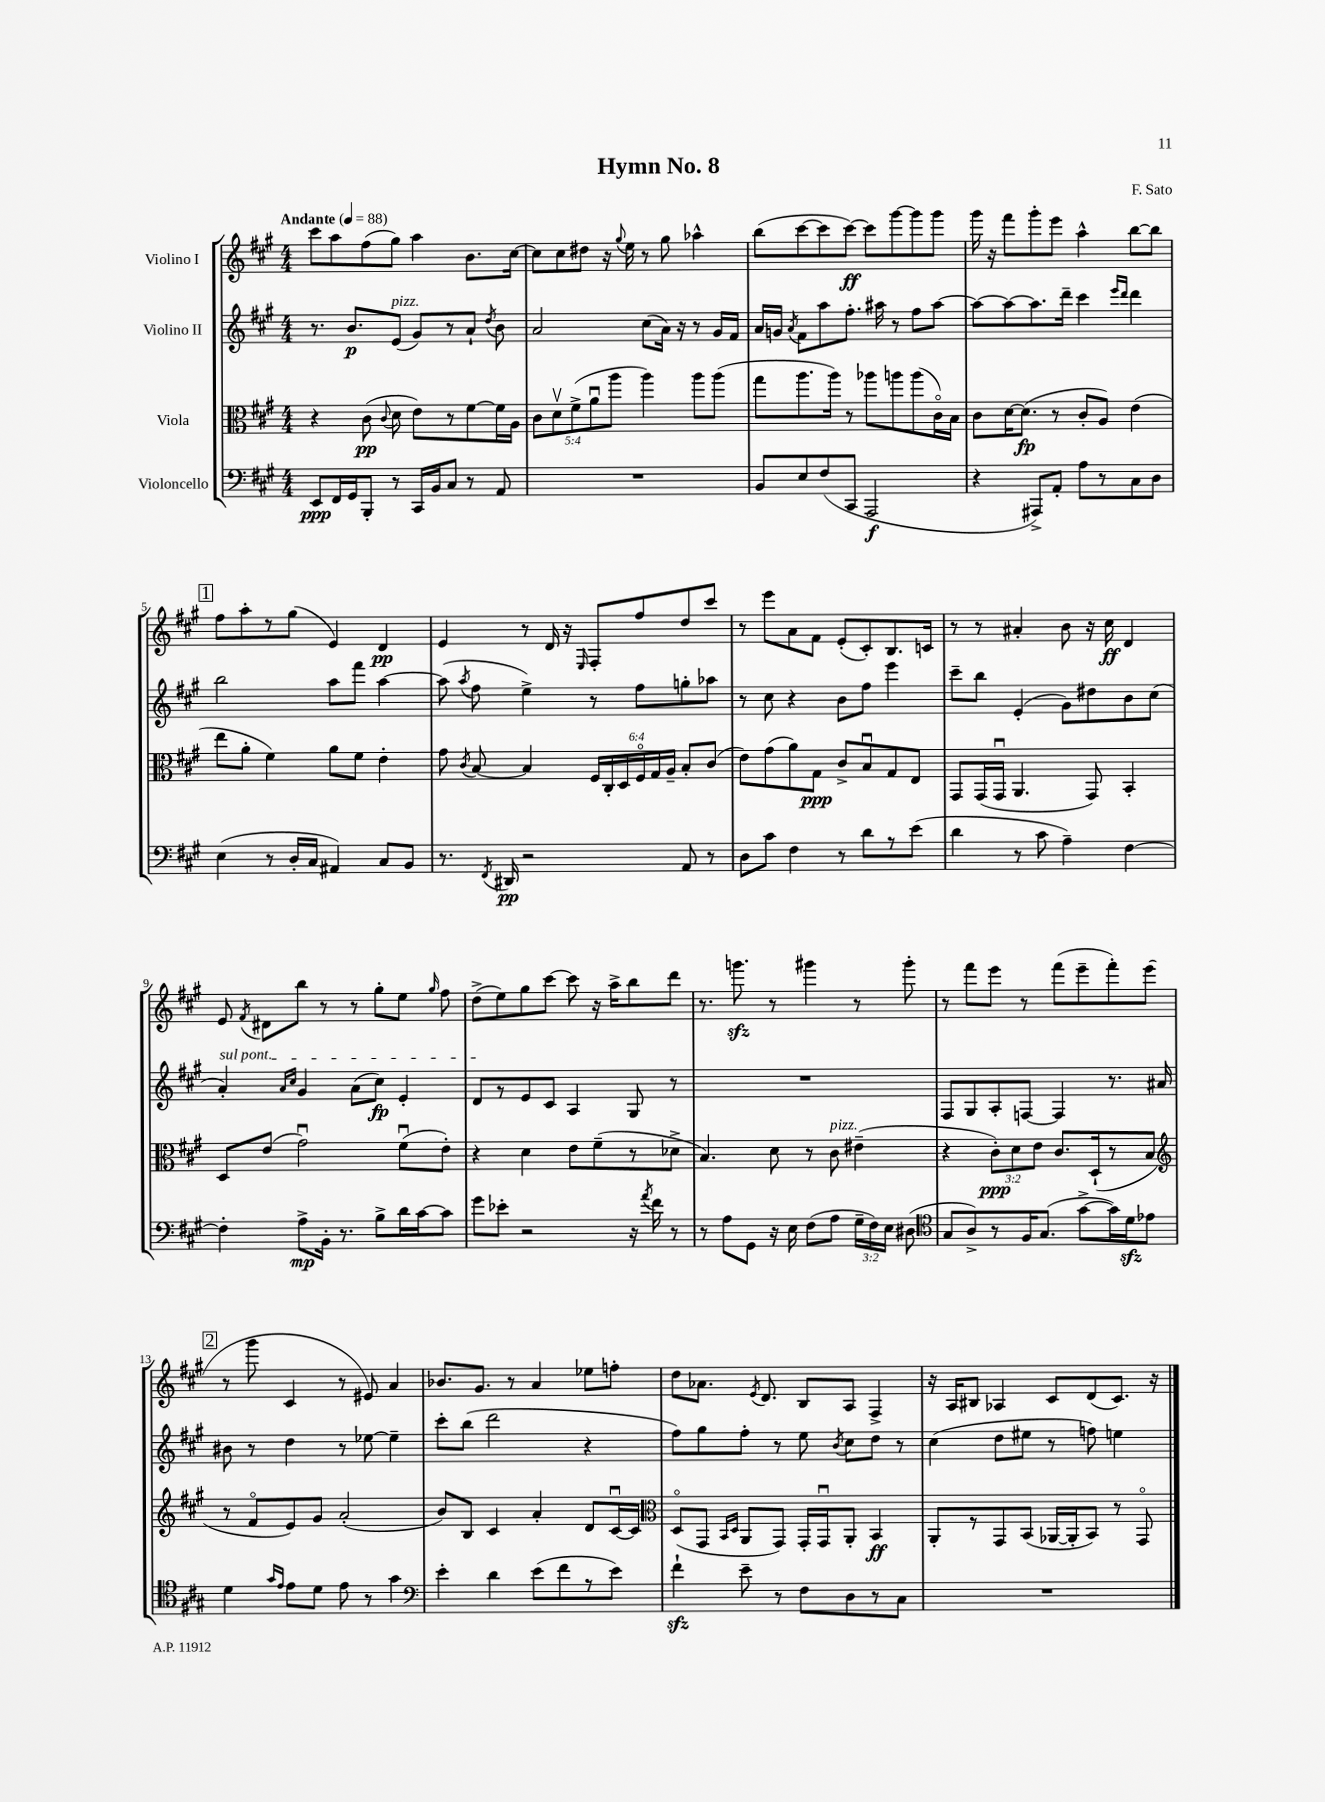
\header { title = "Hymn No. 8" composer = "F. Sato" }
<<
\new StaffGroup <<
\new Staff = "s0" \with { instrumentName = "Violino I" } {
    \clef treble \key a \major \numericTimeSignature \time 4/4 \tempo "Andante" 4 = 88
    \autoBeamOff cis'''8[ a''8 fis''8( gis''8]) a''4 b'8.[ cis''16]~ |
    cis''8[ cis''8 dis''8] r16 \appoggiatura { gis''8 } e''16 r8 gis''8 aes''4-^ |
    b''8[( cis'''8~ cis'''8 cis'''8]~\ff) cis'''8[ gis'''8~ gis'''8 gis'''8] |
    gis'''16 r16 fis'''8[ gis'''8-. e'''8] a''4-^ b''8[~ b''8] |
    \mark \markup { \box "1" } fis''8[ a''8-. r8 gis''8]( e'4) d'4\pp |
    e'4 r8 d'16 r16 \grace { e16 } fis8[-. fis''8 d''8 cis'''8] |
    r8 e'''8[ a'8 fis'8] e'8[-.( cis'8-.) b8. c'16] |
    r8 r8 ais'4-. b'8 r16 cis''16\ff d'4 |
    e'8 \acciaccatura { fis'8 } dis'8[ b''8] r8 r8 gis''8[-. e''8] \grace { gis''16 } fis''8 |
    d''8[->( e''8) gis''8 cis'''8]~ cis'''8 r16 a''16[-> b''8 d'''8] |
    r8. g'''8.\sfz r8 gis'''4 r8 gis'''8-. |
    r8 fis'''8[ e'''8] r8 fis'''8[( e'''8-- fis'''8-.) e'''8]( |
    \mark \markup { \box "2" } r8 gis'''8 cis'4 r8 eis'8) a'4 |
    bes'8.[ gis'8.] r8 a'4 ees''8[ f''8]-. |
    d''8[ aes'8.] \acciaccatura { e'8 } d'8. b8[ a8] fis4-> |
    r16 a16[ bis8] aes4 cis'8[ d'8( cis'8.]) r16 \bar "|." |
}
\new Staff = "s1" \with { instrumentName = "Violino II" } {
    \clef treble \key a \major \numericTimeSignature \time 4/4
    \autoBeamOff r8. b'8.[\p e'8]^\markup { \italic "pizz." }( gis'8[) r8 a'8]-! \acciaccatura { d''8 } b'8 |
    a'2 cis''8[( a'16]) r16 r8 gis'16[ fis'16] |
    a'16[ g'16] \acciaccatura { a'8 } fis'8[ a''8 fis''8.]-. ais''16 r8 fis''8[ ais''8]~ |
    ais''8[~ ais''8~ ais''8. d'''16]-- cis'''4 \grace { e'''16[ d'''16] } d'''4 |
    \mark \markup { \box "1" } b''2 a''8[ fis'''8] a''4~ |
    a''8( \acciaccatura { a''8 } fis''8 e''4->) r8 fis''8[ g''8-. aes''8] |
    r8 cis''8 r4 b'8[ fis''8] e'''4 |
    cis'''8[-- b''8] e'4-.( gis'8[) dis''8 b'8 cis''8]( |
    \once \override TextSpanner.bound-details.left.text = \markup { \italic "sul pont." } a'4-.\startTextSpan) \grace { a'16[ cis''16] } gis'4 a'8[( cis''8]\fp) e'4-. |
    d'8[\stopTextSpan r8 e'8 cis'8] a4 gis8 r8 |
    R1 |
    fis8[ gis8 a8-. f8]~ f4 r8. ais'16 |
    \mark \markup { \box "2" } bis'8 r8 d''4 r8 ees''8~ ees''4-- |
    cis'''8[-. b''8]( d'''2 r4 |
    fis''8[) gis''8 fis''8]-. r8 e''8 \acciaccatura { b'8 } cis''8[ d''8] r8 |
    cis''4( d''8[ eis''8] r8 f''8) e''4 \bar "|." |
}
\new Staff = "s2" \with { instrumentName = "Viola" } {
    \clef alto \key a \major \numericTimeSignature \time 4/4 \override Staff.TupletNumber.text = #tuplet-number::calc-fraction-text
    \autoBeamOff r4 cis'8\pp( \appoggiatura { cis'8 } d'8 e'8[) r8 fis'8~ fis'16 a16] |
    \tuplet 5/4 { cis'8[ d'8\upbow fis'8->( a'8\downbow a''8] } a''4) a''8[ a''8]( |
    gis''8[ a''8. a''16]) r8 aes''8[ a''8 a''8( cis'16\flageolet) b16] |
    cis'8[ d'16~ d'8.]\fp( r8 cis'8[-. a8]) e'4( |
    \mark \markup { \box "1" } e''8[ a'8]-. fis'4) a'8[ fis'8] e'4-. |
    gis'8 \acciaccatura { cis'8 } b8~ b4 \tuplet 6/4 { fis16[ cis16-. d16 fis16\flageolet gis16 a16]-- } b8[-. cis'8]( |
    e'8[) gis'8( a'8) gis8]\ppp cis'8[-> b8\downbow gis8 e8] |
    gis,8[ gis,16( gis,16]\downbow a,4. gis,8) b,4-. |
    d8[ e'8]( gis'2\downbow) fis'8[\downbow( e'8]-.) |
    r4 d'4 e'8[ fis'8--( r8 des'8]-> |
    b4.) d'8 r8 cis'8^\markup { \italic "pizz." } eis'4--( |
    r4 \tuplet 3/2 { cis'8[-.\ppp) d'8 e'8] } cis'8.[ d16-!( r8 b8] |
    \mark \markup { \box "2" } \clef treble r8 fis'8[\flageolet e'8) gis'8] a'2-.( |
    b'8[) b8] cis'4 a'4-. d'8[ cis'16~\downbow cis'16] |
    \clef alto d8[\flageolet( gis,8] \grace { b,16[ d16] } a,8[ gis,8]) gis,16[-. gis,16\downbow a,8]-. b,4\ff |
    a,8[-. r8 gis,8 b,8]( aes,16[~ aes,16-. b,8]) r8 gis,8\flageolet \bar "|." |
}
\new Staff = "s3" \with { instrumentName = "Violoncello" } {
    \clef bass \key a \major \numericTimeSignature \time 4/4 \override Staff.TupletNumber.text = #tuplet-number::calc-fraction-text
    \autoBeamOff e,8[\ppp fis,16 gis,16 b,,8]-. r8 cis,16[ b,16 cis8] r8 a,8 |
    R1 |
    b,8[ e8 fis8( cis,8] a,,2\f |
    r4 ais,,8[->) a,8]-. a8[ r8 cis8 d8] |
    \mark \markup { \box "1" } e4( r8 d16[-. cis16] ais,4) cis8[ b,8] |
    r8. \acciaccatura { fis,8 } dis,16\pp r2 a,8 r8 |
    d8[ cis'8] fis4 r8 d'8[ r8 e'8]( |
    d'4 r8 cis'8 a4--) fis4~ |
    fis4-. a8[->\mp b,16]-. r8. b8[-> d'16 cis'16~ cis'8] |
    gis'8[ ees'8]-. r2 r16 \acciaccatura { a'8 } fis'16 r8 |
    r8 a8[ gis,8] r16 e16 fis8[( a8] \tuplet 3/2 { gis16[-- fis16) e16] } dis8( |
    \clef tenor gis8[ a8->) r8 fis16 gis8.]( gis'8[~-> gis'16) d'16\sfz ees'8] |
    \mark \markup { \box "2" } d'4 \grace { gis'16[ e'16] } e'8[ d'8] e'8 r8 gis'4 |
    \clef bass e'4-. d'4 e'8[( fis'8 r8 e'8]) |
    fis'4-!\sfz e'8-- r8 fis8[ d8 r8 cis8] |
    R1 \bar "|." |
}
>>
>>
